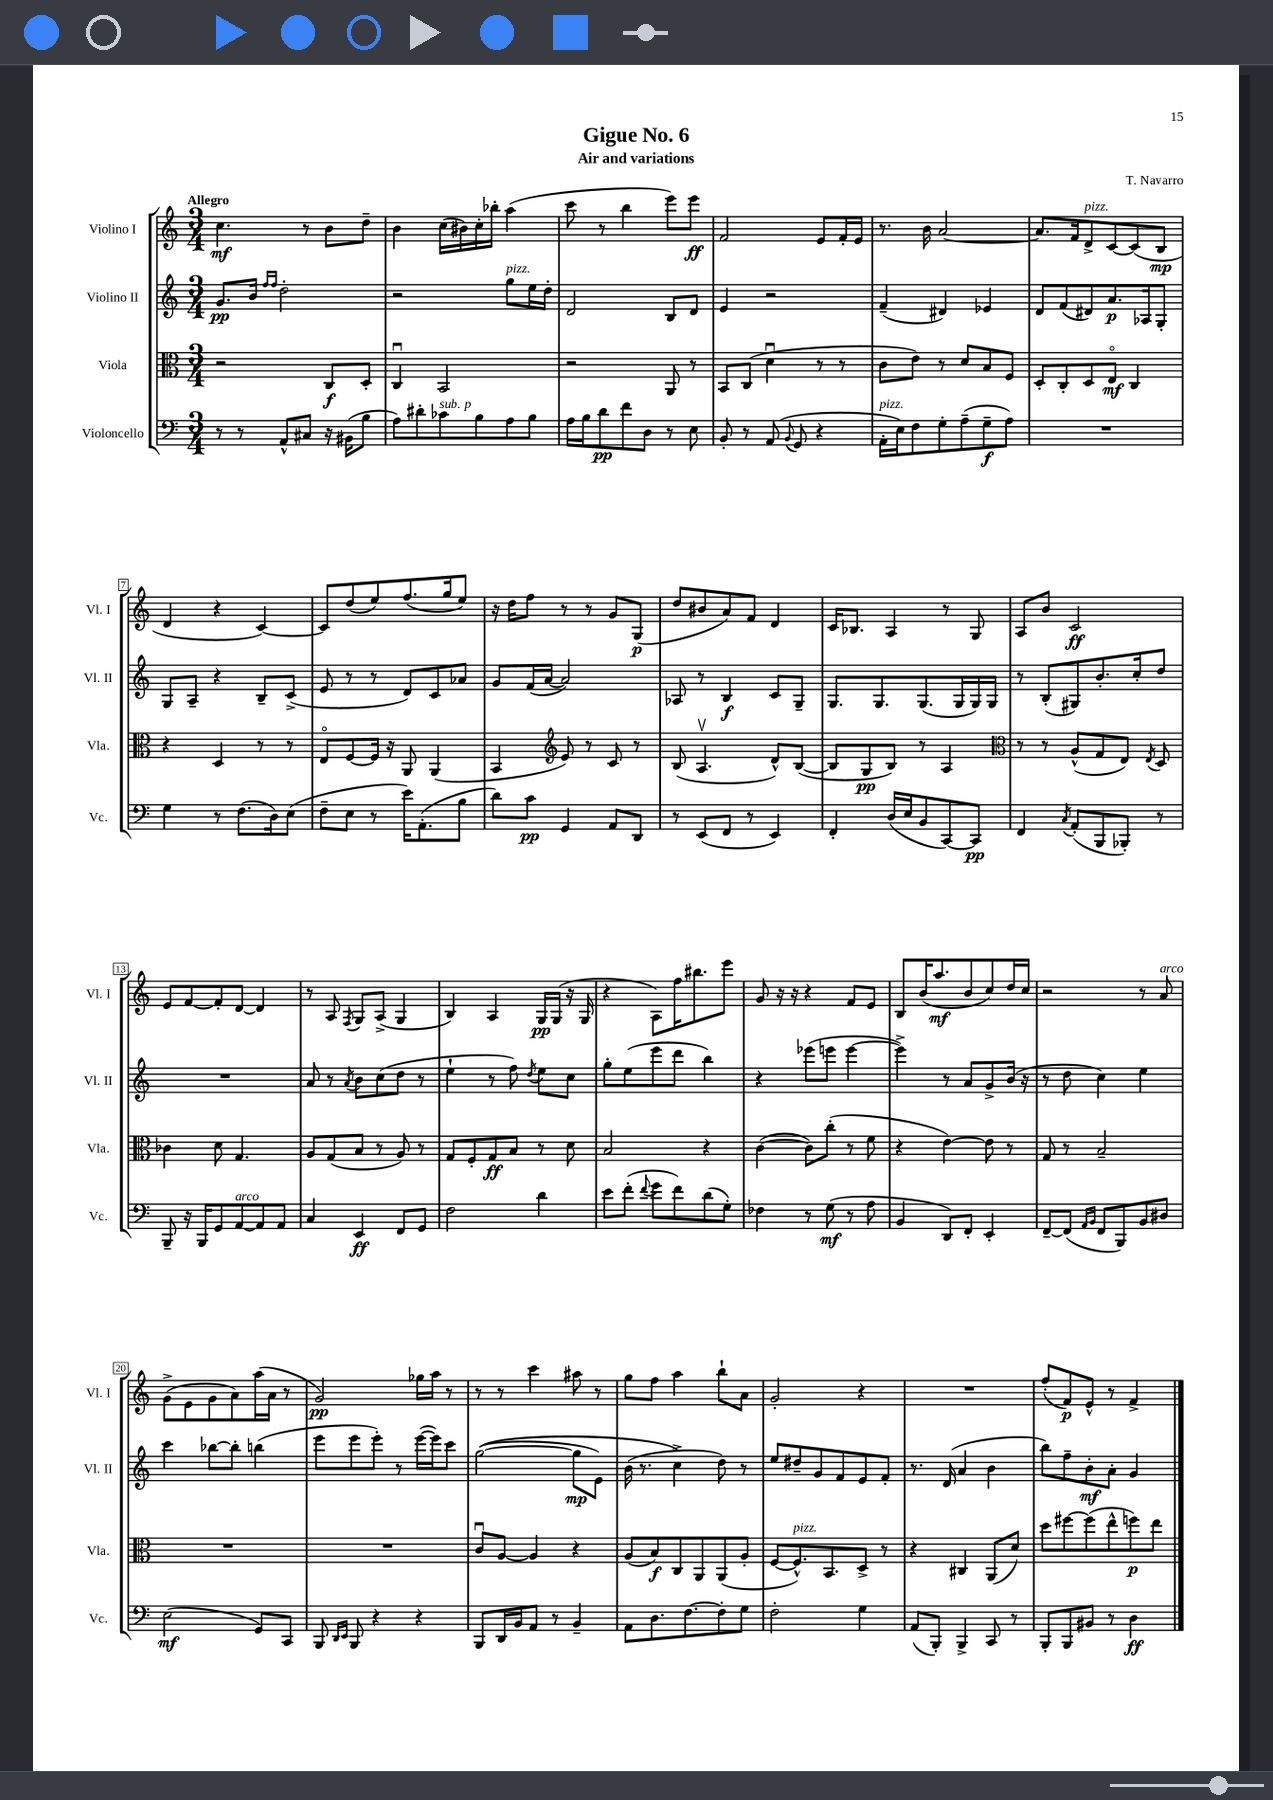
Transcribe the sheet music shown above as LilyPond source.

\header { title = "Gigue No. 6" composer = "T. Navarro" subtitle = "Air and variations" }
<<
\new StaffGroup <<
\new Staff = "s0" \with { instrumentName = "Violino I" shortInstrumentName = "Vl. I" } {
    \clef treble \key c \major \numericTimeSignature \time 3/4 \tempo "Allegro"
    \autoBeamOff c''4.\mf r8 b'8[ d''8]-- |
    b'4 c''16[( bis'16) c''16-. bes''16]-. a''4( |
    c'''8 r8 b''4 e'''8[) e'''8]\ff |
    f'2 e'8[ f'16-. e'16] |
    r8. b'16 a'2~ |
    a'8.[ f'16 d'8->^\markup { \italic "pizz." } c'8~ c'8( b8]\mp |
    d'4 r4 c'4~) |
    c'8[ d''8( e''8) f''8.( g''16 e''8]) |
    r16 d''16[ f''8] r8 r8 g'8[ g8]\p( |
    d''8[ bis'8 a'8) f'8] d'4 |
    c'16[ bes8.] a4 r8 g8 |
    a8[ b'8] c'2\ff |
    e'8[ f'8~ f'8-. d'8]~ d'4 |
    r8 a8 \acciaccatura { f8 } g8[ a8]->( g4 |
    b4) a4 g16[\pp g16]( r16 g16 |
    r4 a8[) f''16 bis''8. e'''8] |
    g'8 r16 r16 r4 f'8[ e'8] |
    b8[ b'16( a''8.\mf b'8 c''8) d''16 c''16] |
    r2 r8 a'8^\markup { \italic "arco" } |
    g'8[->( e'8 g'8 a'8) a''16( a'16] r8 |
    g'2\pp) ges''16[ a''16] r8 |
    r8 r8 c'''4 ais''8 r8 |
    g''8[ f''8] a''4 b''8[-! a'8] |
    g'2-. r4 |
    R2. |
    f''8[-.( f'8\p) e'8]-^ r8 f'4-> \bar "|." |
}
\new Staff = "s1" \with { instrumentName = "Violino II" shortInstrumentName = "Vl. II" } {
    \clef treble \key c \major \numericTimeSignature \time 3/4
    \autoBeamOff g'8.[\pp b'16] \grace { f''16[ f''16] } d''2-. |
    r2 g''8[^\markup { \italic "pizz." } e''16 d''16]-. |
    d'2 b8[ d'8] |
    e'4 r2 |
    f'4--( dis'4) ees'4 |
    d'8[ f'8( dis'8) a'8.\p aes16 g8]-. |
    g8[ a8]-- r4 b8[-- c'8]->( |
    e'8 r8 r8 d'8[) c'8 aes'8] |
    g'8[ f'16( a'16]~ a'2) |
    aes8 r8 b4\f c'8[ g8]-- |
    g8.[ g8. g8.( g16 g16) g16] |
    r8 b8[-.( gis8) b'8.-. c''16-. d''8] |
    R2. |
    a'8 r8 \acciaccatura { a'8 } b'8[ c''8( d''8] r8 |
    e''4-! r8 f''8) \acciaccatura { d''8 } e''8[ c''8] |
    g''8[-. e''8( e'''8 d'''8] b''4) |
    r4 ees'''8[( e'''8] e'''4~ |
    e'''4->) r8 a'8[ g'8-> b'16]( r16 |
    r8 d''8 c''4) e''4 |
    c'''4 bes''8[~ bes''8]-. b''4( |
    e'''8[ e'''8 e'''8]-.) r8 e'''16[~( e'''16) c'''8] |
    g''2~(\( g''8[\mp e'8]) |
    b'16( r8. c''4->\) d''8) r8 |
    e''8[ dis''8-- g'8 f'8 e'8 f'8]-. |
    r8. d'16( a'4 b'4 |
    b''8[) f''8-- b'8-.\mf a'8]-. g'4 \bar "|." |
}
\new Staff = "s2" \with { instrumentName = "Viola" shortInstrumentName = "Vla." } {
    \clef alto \key c \major \numericTimeSignature \time 3/4
    \autoBeamOff r2 c8[\f d8]-. |
    c4\downbow b,2 |
    r2 a,8 r8 |
    b,8[ c8]( d'4\downbow r8 r8 |
    c'8[ e'8]) r8 d'8[ b8 f8] |
    d8[-. c8-. d8 e8]\flageolet\mf c4 |
    r4 d4 r8 r8 |
    e8[\flageolet f8~ f16] r16 a,8 a,4( |
    b,4 \clef treble e'8) r8 c'8 r8 |
    b8( a4.\upbow d'8[-^) b8]~( |
    b8[ g8\pp b8]) r8 a4 |
    \clef alto r8 r8 a8[-^( g8 e8]) \acciaccatura { e8 } d8 |
    ces'4 d'8 g4. |
    a8[ g8( b8] r8 a8) r8 |
    g8[ f8-. g8\ff b8] r8 d'8 |
    b2 r4 |
    c'4~( c'8[) c''8]-.( r8 f'8 |
    r4 e'4~) e'8 r8 |
    g8 r8 b2-- |
    R2. |
    R2. |
    c'8[\downbow a8]~ a4 r4 |
    a8[( b8\f) c8 a,8 a,8( a8]-. |
    f8[~ f8.-^^\markup { \italic "pizz." }) b,8. d8]-> r8 |
    r4 cis4 a,8[( d'8]) |
    d''8[ fis''8~ fis''8( e''8-^ f''8\p) e''8] \bar "|." |
}
\new Staff = "s3" \with { instrumentName = "Violoncello" shortInstrumentName = "Vc." } {
    \clef bass \key c \major \numericTimeSignature \time 3/4
    \autoBeamOff r8 r8 a,8[-^ cis8] r16 bis,16[( b8] |
    a8[) dis'8-. ces'8^\markup { \italic "sub. p" } b8 a8 b8] |
    a16[ b16 d'8\pp f'8 d8] r8 e8 |
    b,8-. r8 a,8( \appoggiatura { b,8 } g,8 r4 |
    a,16[-.^\markup { \italic "pizz." } e16) f8 g8-. a8--( g8--\f a8]) |
    R2. |
    g4 r8 f8.[( d16) e8]( |
    f8[-- e8] r8 e'16[) a,8.-.( b8] |
    d'8[) c'8]\pp g,4 a,8[ d,8] |
    r8 e,8[( f,8] r8 e,4) |
    f,4-. d16[( e16 b,8 c,8~) c,8]\pp |
    f,4 \acciaccatura { c8 } a,8[-.( b,,8 bes,,8]-.) r8 |
    b,,8-- r16 b,,16[ g,8 a,8~^\markup { \italic "arco" } a,8 a,8] |
    c4 e,4\ff f,8[ g,8] |
    f2 d'4 |
    e'8[ f'8]-.( \appoggiatura { f'8 } g'8[ f'8) d'8( g8]-.) |
    fes4 r8 g8\mf( r8 a8 |
    b,4 d,8[) f,8]-. e,4-. |
    f,8[~-- f,8]( \grace { a,16[ b,16] } f,8[ b,,8) b,8 dis8] |
    e2\mf( g,8[) c,8] |
    b,,8 \grace { d,16[ e,16] } b,,8 r4 r4 |
    b,,8[ d,16 b,16 a,8] r8 b,4-- |
    a,8[ d8. f8.~ f8-. g8] |
    f2-. g4 |
    a,8[( b,,8]-.) b,,4-> c,8 r8 |
    b,,8[-. b,,8 bis,8] r8 d4\ff \bar "|." |
}
>>
>>
\layout { \context { \Score \override BarNumber.stencil = #(make-stencil-boxer 0.1 0.3 ly:text-interface::print) } }
